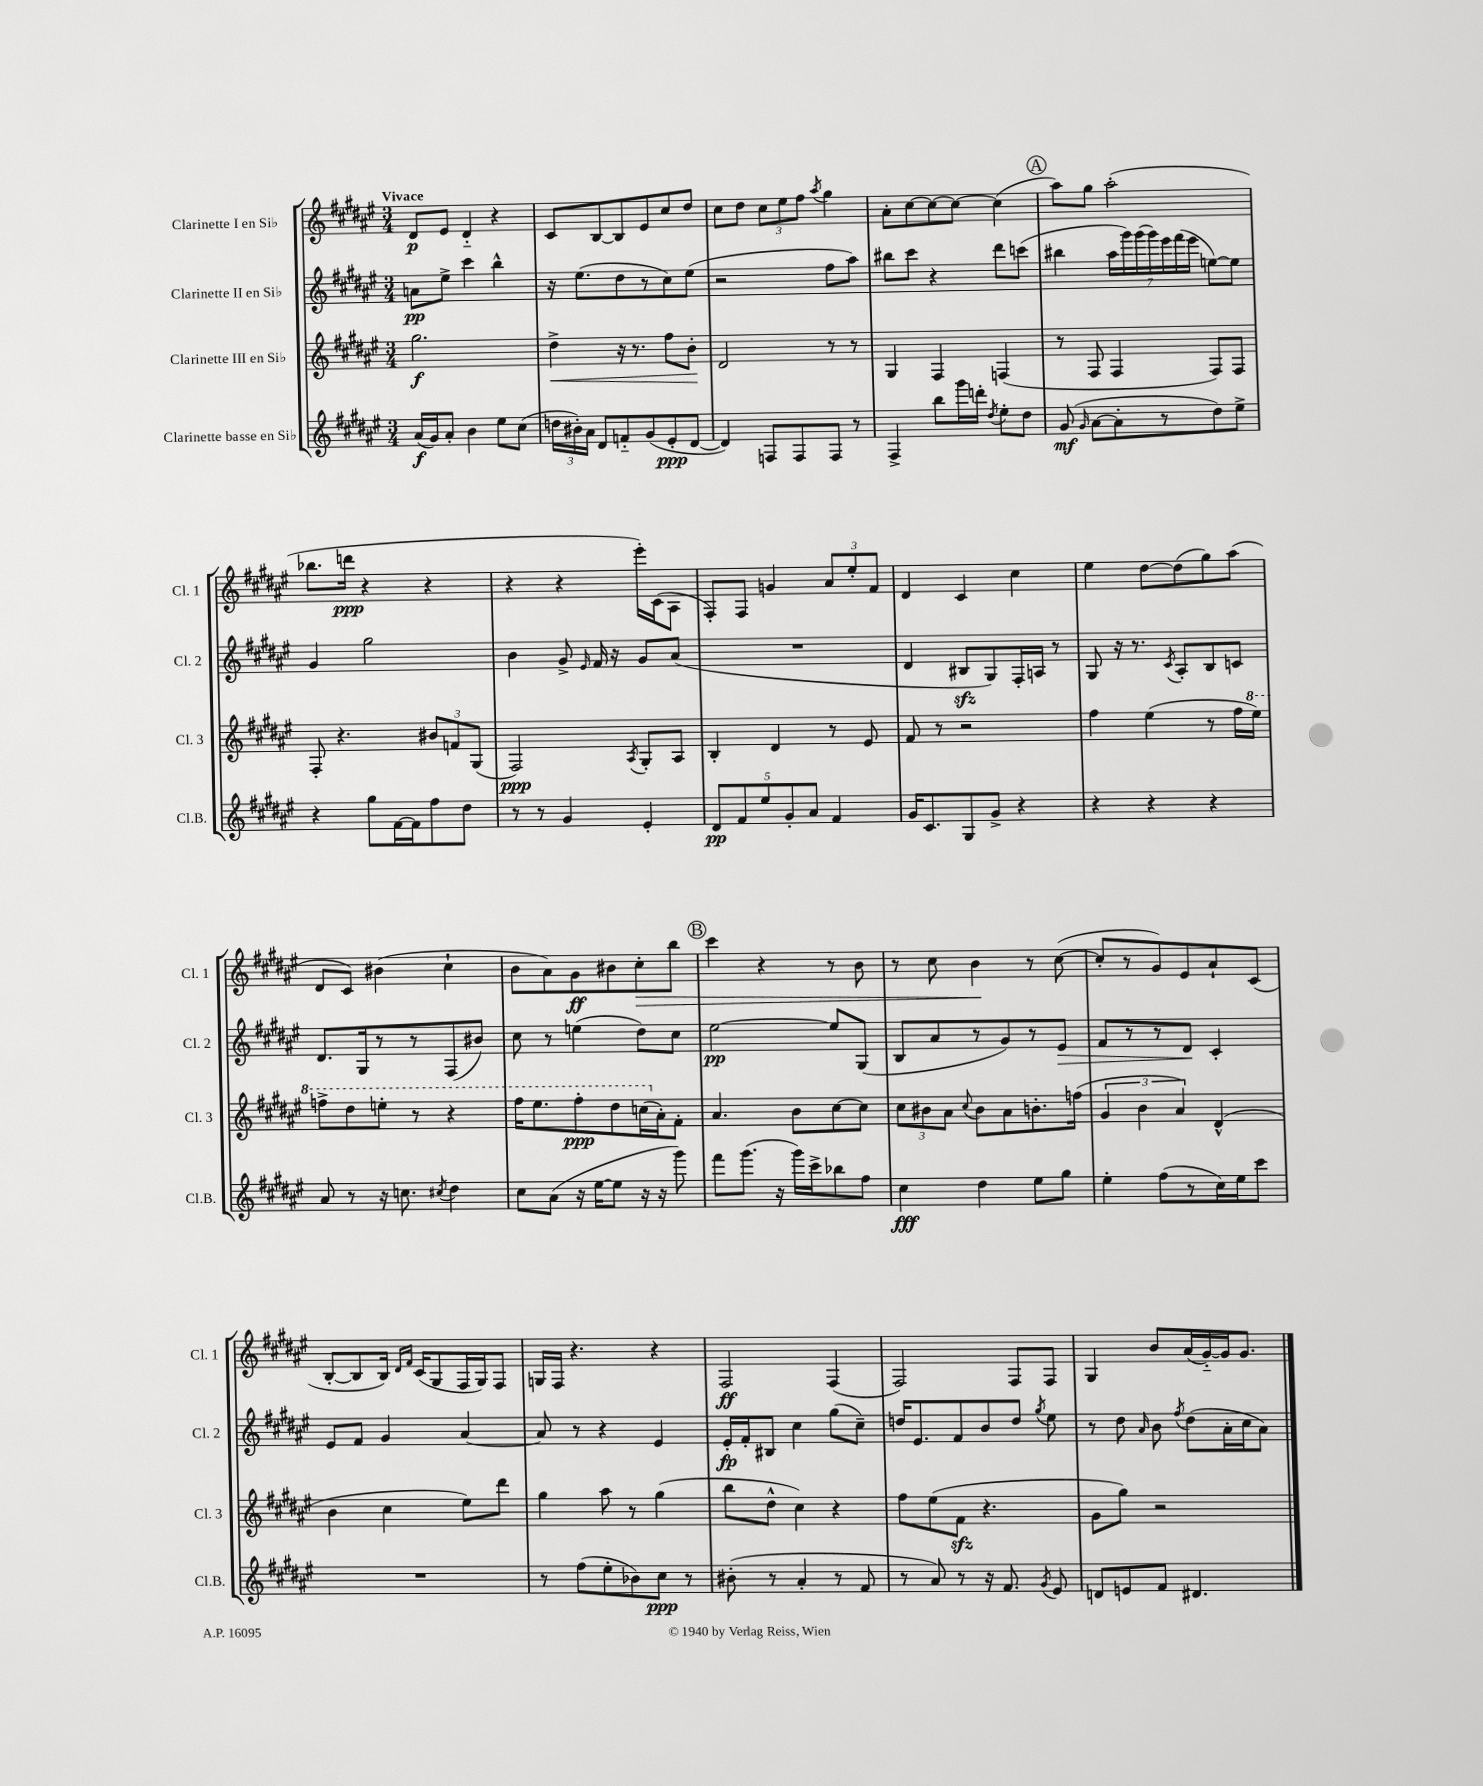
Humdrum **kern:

**kern	**dynam	**kern	**dynam	**kern	**dynam	**kern	**dynam
*part4	*part4	*part3	*part3	*part2	*part2	*part1	*part1
*staff4	*staff4	*staff3	*staff3	*staff2	*staff2	*staff1	*staff1
*I"Clarinette basse en Si♭	*	*I"Clarinette III en Si♭	*	*I"Clarinette II en Si♭	*	*I"Clarinette I en Si♭	*
*I'Cl.B.	*	*I'Cl. 3	*	*I'Cl. 2	*	*I'Cl. 1	*
*clefG2	*	*clefG2	*	*clefG2	*	*clefG2	*
*k[f#c#g#d#a#e#]	*	*k[f#c#g#d#a#e#]	*	*k[f#c#g#d#a#e#]	*	*k[f#c#g#d#a#e#]	*
*M3/4	*	*M3/4	*	*M3/4	*	*M3/4	*
=1	=1	=1	=1	=1	=1	=1	=1
!	!	!	!	!	!	!LO:TX:a:B:t=Vivace	!
(16a#/LL	f	2.gg#\	f	8an\L	pp	8d#/L	p
16g#/J)	.	.	.	.	.	.	.
8a#'/J	.	.	.	8ee#^\J	.	8e#/J	.
4b\	.	.	.	4ccc#\	.	4d#/	.
8ee#\L	.	.	.	4bb^^\	.	4r	.
(8cc#\J	.	.	.	.	.	.	.
=2	=2	=2	=2	=2	=2	=2	=2
!	!	!	!LO:HP:b	!	!	!	!
24ddn\LL	.	4dd#^\	<	16r	.	8c#/L	.
24b#X'\)	.	.	.	.	.	.	.
.	.	.	.	(8.ee#\L	.	.	.
24a#\JJ	.	.	.	.	.	.	.
8d#/L	.	.	.	.	.	[8B/	.
8fn/	.	16r	.	8dd#\	.	8B/]	.
.	.	8.r	.	.	.	.	.
(8g#/	.	.	.	8r	.	8e#/	.
8e#'/	ppp	8ff#\L	.	8cc#\)	.	8cc#/	.
[8d#/J	.	8b'\J	.	(8ee#\J	.	8dd#/J	.
.	.	.	[	.	.	.	.
=3	=3	=3	=3	=3	=3	=3	=3
4d#/])	.	2d#/	.	2r	.	8cc#\L	.
.	.	.	.	.	.	8dd#\J	.
8Fn/L	.	.	.	.	.	12cc#\L	.
.	.	.	.	.	.	12ee#\	.
8F/	.	.	.	.	.	.	.
.	.	.	.	.	.	12ff#\J	.
.	.	.	.	.	.	8qaa#/	.
8F/J	.	8r	.	8ff#\L	.	4gg#\	.
8r	.	8r	.	8aa#\J)	.	.	.
=4	=4	=4	=4	=4	=4	=4	=4
4F#^/	.	4G#/	.	8bb#X\L	.	8a#'\L	.
.	.	.	.	8ccc#\J	.	[8cc#\	.
8bb\L	.	4F#/	.	4r	.	8cc#\_	.
16ggg#\L	.	.	.	.	.	8cc#\J_	.
16dddn'\JJ	.	.	.	.	.	.	.
8qdd#/	.	.	.	.	.	.	.
8ee#'\L	.	(4Fn/	.	8ddd#\L	.	(4cc#\]	.
8dd#\J	.	.	.	(8cccn\J	.	.	.
!!LO:REH:place=s1:t=A
=5	=5	=5	=5	=5	=5	=5	=5
(8g#/	mf	8r	.	4bb#X\	.	8aa#\L)	.
16qqg#/	.	.	.	.	.	.	.
[8a#\L	.	8F#/	.	.	.	8gg#\J	.
8a#'\]	.	4F#/	.	28aa#\LL	.	(2aa#'\	.
.	.	.	.	28ggg#\)	.	.	.
.	.	.	.	(28ggg#\	.	.	.
.	.	.	.	28ggg#\)	.	.	.
8r	.	.	.	.	.	.	.
.	.	.	.	28eee#\	.	.	.
.	.	.	.	(28fff#\	.	.	.
.	.	.	.	28eee#\JJ	.	.	.
8dd#\)	.	8F#/L)	.	[8een\L)	.	.	.
8ee#^\J	.	8F#/J	.	8ee\J]	.	.	.
!!LO:LB:g=z
=6	=6	=6	=6	=6	=6	=6	=6
4r	.	8F#'/	.	4g#/	.	8.bb-X\L	.
.	.	4.r	.	.	.	.	.
.	.	.	.	.	.	16dddn\Jk	ppp
8gg#\L	.	.	.	2gg#\	.	4r	.
[16f#\L	.	.	.	.	.	.	.
16f#\J]	.	.	.	.	.	.	.
8ff#\	.	12b#X/L	.	.	.	4r	.
.	.	12fn/	.	.	.	.	.
8dd#\J	.	.	.	.	.	.	.
.	.	(12G#/J	.	.	.	.	.
=7	=7	=7	=7	=7	=7	=7	=7
8r	.	2F#/)	ppp	4b\	.	4r	.
8r	.	.	.	.	.	.	.
4g#/	.	.	.	8g#^/	.	4r	.
.	.	.	.	16qqe#/	.	.	.
.	.	.	.	16f#/	.	.	.
.	.	.	.	16r	.	.	.
.	.	8qA#/	.	.	.	.	.
4e#'/	.	8G#'/L	.	8g#/L	.	16eee#'\LL)	.
.	.	.	.	.	.	(16c#\J	.
.	.	8A#/J	.	(8a#/J	.	8A#\J	.
=8	=8	=8	=8	=8	=8	=8	=8
10d#/L	pp	4B'/	.	2.r	.	8F#'/L)	.
10f#/	.	.	.	.	.	.	.
.	.	.	.	.	.	8F#/J	.
10ee#/	.	.	.	.	.	.	.
.	.	4d#/	.	.	.	4gn/	.
10g#'/	.	.	.	.	.	.	.
10a#/J	.	.	.	.	.	.	.
4f#/	.	8r	.	.	.	12a#/L	.
.	.	.	.	.	.	12ee#'/	.
.	.	8e#/	.	.	.	.	.
.	.	.	.	.	.	12f#/J	.
=9	=9	=9	=9	=9	=9	=9	=9
16g#/KL	.	8f#/	.	4d#/	.	4d#/	.
8.c#/	.	.	.	.	.	.	.
.	.	8r	.	.	.	.	.
8G#/	.	2r	.	8B#Xzz/L	.	4c#/	.
8g#^/J	.	.	.	8G#/)	.	.	.
4r	.	.	.	16F#'/L	.	4cc#\	.
.	.	.	.	16An/JJ	.	.	.
.	.	.	.	8r	.	.	.
=10	=10	=10	=10	=10	=10	=10	=10
4r	.	4ff#\	.	8G#/	.	4ee#\	.
.	.	.	.	16r	.	.	.
.	.	.	.	8.r	.	.	.
4r	.	(4ee#\	.	.	.	[8dd#\L	.
.	.	.	.	8qc#/	.	.	.
.	.	.	.	8A#'/L	.	(8dd#\]	.
4r	.	8r	.	8B/	.	8gg#\)	.
.	.	16ff#\LL	.	8cn/J	.	(8aa#\J	.
*	*	*8va	*	*	*	*	*
.	.	16eee#\JJ)	.	.	.	.	.
!!LO:LB:g=z
=11	=11	=11	=11	=11	=11	=11	=11
8a#/	.	8fffn^\L	.	8.d#/L	.	8d#/L	.
8r	.	8ddd#\	.	.	.	8c#/J)	.
.	.	.	.	16G#/k	.	.	.
16r	.	8eeen'\J	.	8r	.	(4b#X\	.
8.ccn\	.	.	.	.	.	.	.
.	.	8r	.	8r	.	.	.
8qcc#X/	.	.	.	.	.	.	.
4dd#\	.	4r	.	(8F#/	.	4cc#`\	.
.	.	.	.	8b#X/J)	.	.	.
=12	=12	=12	=12	=12	=12	=12	=12
8cc#\L	.	16fff#\KL	.	8cc#\	.	8b\L	.
.	.	8.eee#\	.	.	.	.	.
(8a#\J	.	.	.	8r	.	8a#\)	.
16r	.	8fff#'\	ppp	(4een\	.	8g#\	ff
[16ee#\KL	.	.	.	.	.	.	.
8ee#\J]	.	8ddd#\	.	.	.	8b#X\	.
!	!	!	!	!	!	!	!LO:HP:b
16r	.	(16cccn\L	.	8dd#\L)	.	8cc#'\	>
*	*	*X8va	*	*	*	*	*
16r	.	16a#'\J)	.	.	.	.	.
8ggg#\)	.	8f#'\J	.	8cc#\J	.	8bb\J	.
!!LO:REH:place=s1:t=B
=13	=13	=13	=13	=13	=13	=13	=13
8fff#\L	.	4.a#/	.	[2ee#\	pp	4ccc#\	.
(8.ggg#\J	.	.	.	.	.	.	.
.	.	.	.	.	.	4r	.
16r	.	.	.	.	.	.	.
16ggg#\LL)	.	8b\L	.	.	.	.	.
16ccc#^\J	.	.	.	.	.	.	.
8bb-X\	.	[8cc#\	.	8ee#/L]	.	8r	.
8ff#\J	.	8cc#\J]	.	(8G#/J	.	8b\	.
=14	=14	=14	=14	=14	=14	=14	=14
4cc#\	fff	12cc#\L	.	8B/L	.	8r	.
.	.	12b#X\	.	.	.	.	.
.	.	.	.	8a#/	.	8cc#\	.
.	.	12a#\J	.	.	.	.	.
.	.	8qqcc#/	.	.	.	.	.
4dd#\	.	8b#\L	.	8r	.	4b\	.
.	.	8a#\	.	8g#/)	.	.	.
8ee#\L	.	8.bn'\	.	8r	.	8r	]
!	!	!	!	!	!LO:HP:b	!	!
8gg#\J	.	.	.	8e#/J	>	([8cc#\	.
.	.	(16ffn\Jk	.	.	.	.	.
=15	=15	=15	=15	=15	=15	=15	=15
4ee#'\	.	6g#/	.	8f#/L	.	8cc#'/L]	.
.	.	.	.	8r	.	8r	.
.	.	6b\	.	.	.	.	.
(8ff#\L	.	.	.	8r	.	8g#/)	.
.	.	6a#/)	.	.	.	.	.
8r	.	.	.	8d#/J	.	8e#/	.
16cc#\L)	.	(4d#^^/	.	4c#'/	]	8a#`/	.
16ee#\J	.	.	.	.	.	.	.
8ccc#\J	.	.	.	.	.	(8c#/J	.
!!LO:LB:g=z
=16	=16	=16	=16	=16	=16	=16	=16
2.r	.	4b\	.	8e#/L	.	[8B'/L	.
.	.	.	.	8f#/J	.	8B/]	.
.	.	4cc#\	.	4g#/	.	16B/Jk)	.
.	.	.	.	.	.	16qqd#/LL	.
.	.	.	.	.	.	16qqf#/JJ	.
.	.	.	.	.	.	(16c#/KL	.
.	.	.	.	.	.	8G#/	.
.	.	8ee#\L)	.	[4a#/	.	16F#/L	.
.	.	.	.	.	.	16G#/J)	.
.	.	8ddd#\J	.	.	.	8F#/J	.
=17	=17	=17	=17	=17	=17	=17	=17
8r	.	4gg#\	.	8a#/]	.	16Gn/LL	.
.	.	.	.	.	.	16F#/JJ	.
(8ff#\L	.	.	.	8r	.	4.r	.
8ee#'\	.	8aa#\	.	4r	.	.	.
8b-X\)	.	8r	.	.	.	.	.
8cc#\J	ppp	(4gg#\	.	4e#/	.	4r	.
8r	.	.	.	.	.	.	.
=18	=18	=18	=18	=18	=18	=18	=18
(8b#X'\	.	8bb\L	.	16e#'/LL	fp	2F#/	ff
.	.	.	.	16f#'/J	.	.	.
8r	.	8dd#^^\J	.	8B#X/J	.	.	.
4a#'/	.	4cc#\)	.	4cc#\	.	.	.
8r	.	4r	.	(8gg#\L	.	(4F#/	.
8f#/	.	.	.	8cc#~\J)	.	.	.
=19	=19	=19	=19	=19	=19	=19	=19
8r	.	8ff#\L	.	16ddn/KL	.	2F#/)	.
.	.	.	.	8.e#/	.	.	.
8a#/)	.	(8ee#\	.	.	.	.	.
8r	.	8f#zz\J	.	8f#/	.	.	.
16r	.	4.r	.	8b/	.	.	.
8.f#/	.	.	.	.	.	.	.
.	.	.	.	8dd/J	.	8F#/L	.
8qg#/	.	.	.	8qgg#/	.	.	.
8e#/	.	.	.	8ee#\	.	8F#/J	.
=20	=20	=20	=20	=20	=20	=20	=20
8dn/L	.	8g#\L	.	8r	.	4G#/	.
8en/	.	8gg#\J)	.	8dd#\	.	.	.
.	.	.	.	16qqa#/	.	.	.
8f#/J	.	2r	.	8b\	.	8b/L	.
.	.	.	.	8qff#/	.	.	.
4.d#X/	.	.	.	(8dd#\L	.	(16a#/L	.
.	.	.	.	.	.	[16g#/)	.
.	.	.	.	16a#'\L	.	16g#/J]	.
.	.	.	.	16cc#\J	.	8.g#/J	.
.	.	.	.	8a#\J)	.	.	.
==	==	==	==	==	==	==	==
*-	*-	*-	*-	*-	*-	*-	*-
